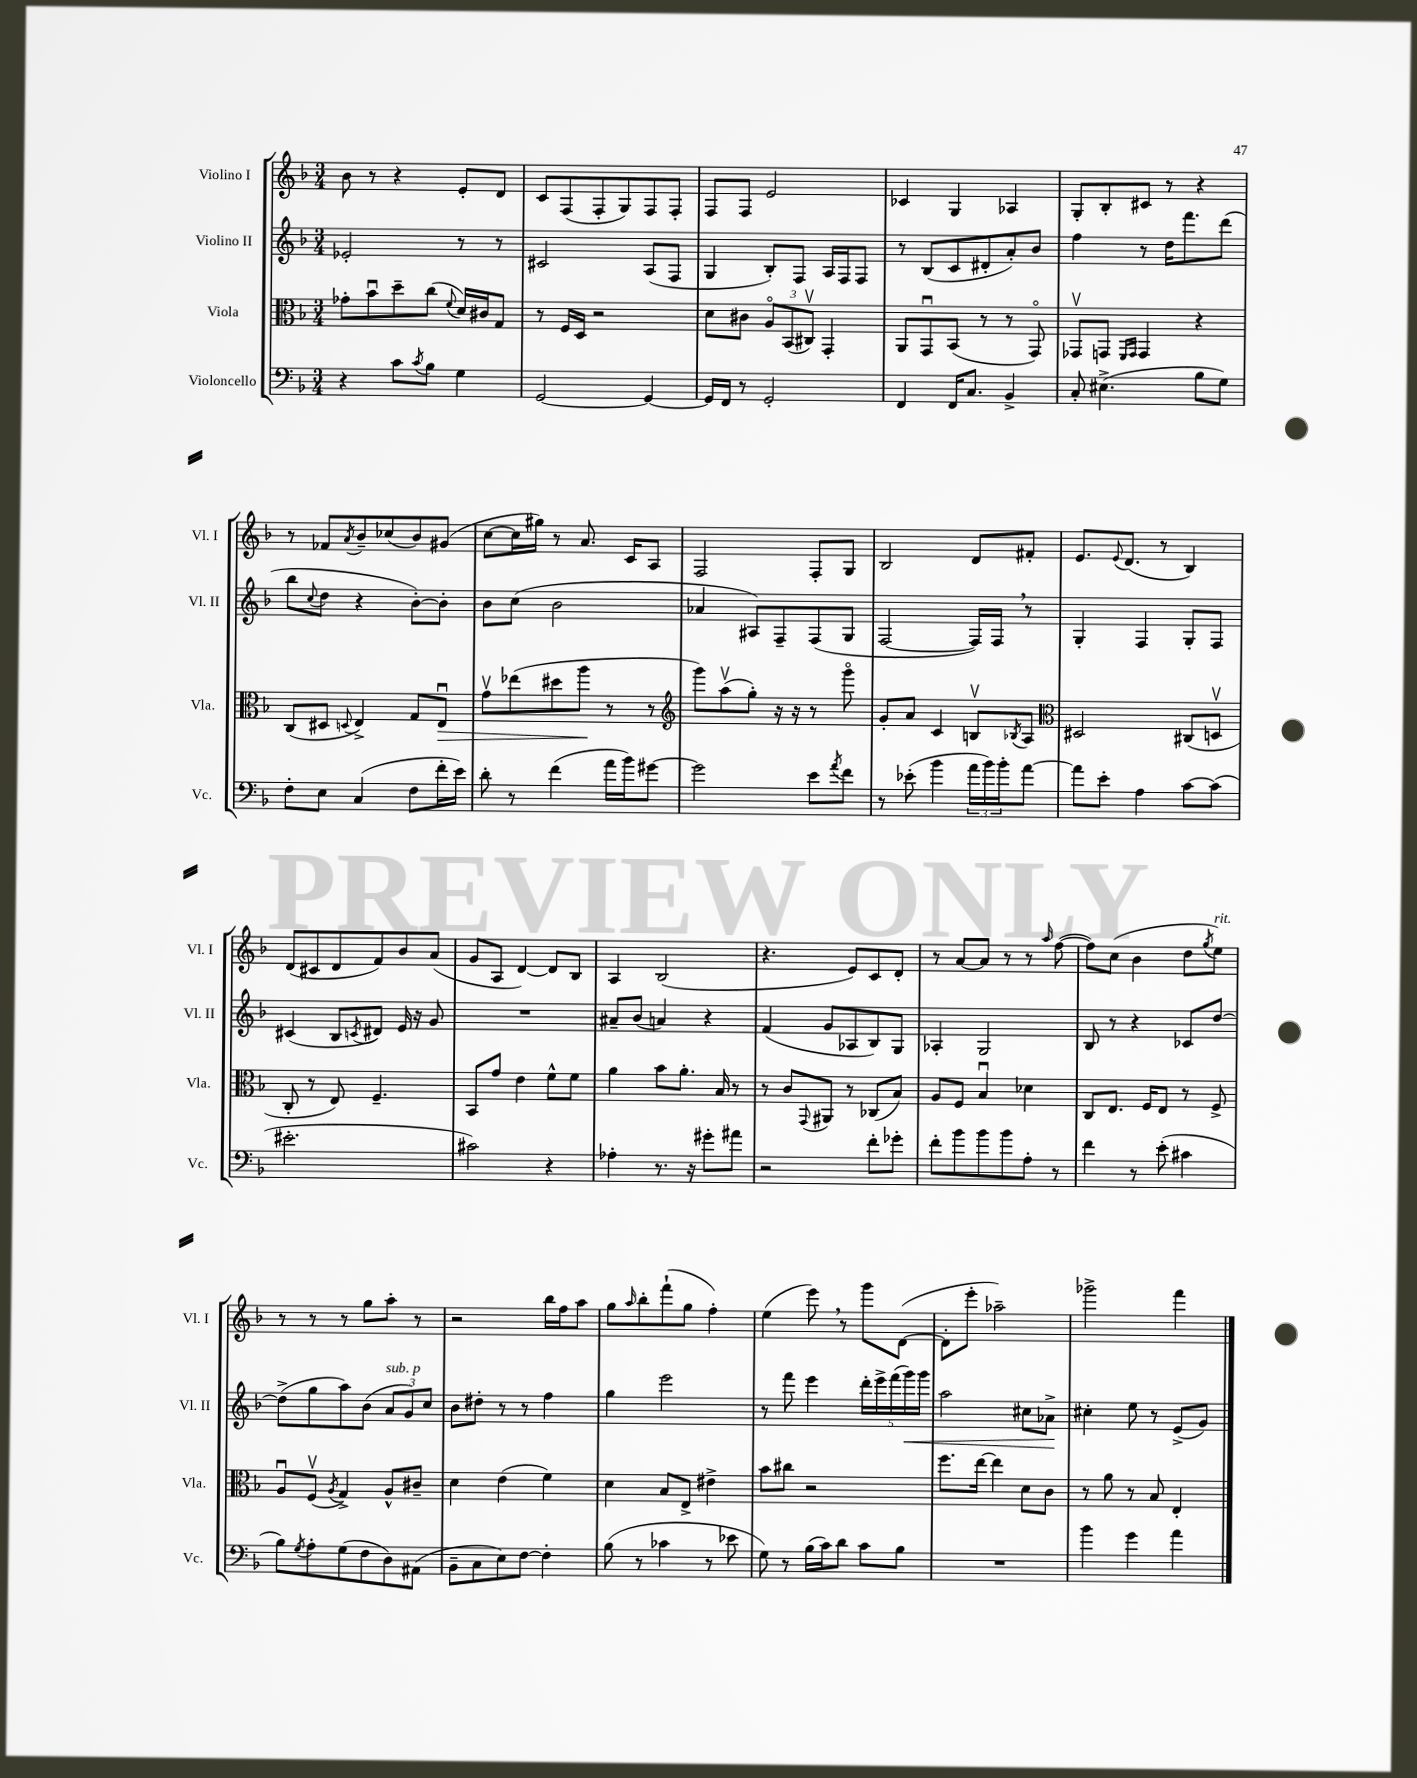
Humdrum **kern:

**kern	**kern	**dynam	**kern	**dynam	**kern
*part4	*part3	*part3	*part2	*part2	*part1
*staff4	*staff3	*staff3	*staff2	*staff2	*staff1
*I"Violoncello	*I"Viola	*	*I"Violino II	*	*I"Violino I
*I'Vc.	*I'Vla.	*	*I'Vl. II	*	*I'Vl. I
*clefF4	*clefC3	*	*clefG2	*	*clefG2
*k[b-]	*k[b-]	*	*k[b-]	*	*k[b-]
*M3/4	*M3/4	*	*M3/4	*	*M3/4
=7	=7	=7	=7	=7	=7
4r	8g-X'\L	.	2e-X'/	.	8b-\
.	8b-u\	.	.	.	8r
8c\L	8dd~\	.	.	.	4r
8qc/	.	.	.	.	.
8B-\J	(8cc\J	.	.	.	.
.	8qqf/	.	.	.	.
4G\	16d/LL)	.	8r	.	8e'/L
.	16c#X/J	.	.	.	.
.	8G/J	.	8r	.	8d/J
=8	=8	=8	=8	=8	=8
[2GG/	8r	.	2c#X/	.	8c/L
.	16F/LL	.	.	.	(8F/
.	16D/JJ	.	.	.	.
.	2r	.	.	.	8F'/
.	.	.	.	.	8G/)
4GG/_	.	.	(8A/L	.	8F/
.	.	.	8F/J	.	8F'/J
=9	=9	=9	=9	=9	=9
16GG/LL]	8d\L	.	4G/	.	8F/L
16FF/JJ	.	.	.	.	.
8r	8c#X\J	.	.	.	8F/J
2GG'/	12A/L	.	8B-'/L)	.	2e/
.	(12BB-/	.	.	.	.
.	.	.	8F/J	.	.
.	12C#Xv/J)	.	.	.	.
.	4GG'/	.	16A/LL	.	.
.	.	.	16F/J	.	.
.	.	.	8F/J	.	.
=10	=10	=10	=10	=10	=10
4FF/	8AA/L	.	8r	.	4c-X/
.	8GGu/	.	(8B-/L	.	.
16FF/KL	(8BB-/J	.	8c/	.	4G/
8.C/J	.	.	.	.	.
.	8r	.	8d#X'/	.	.
4BB-^/	8r	.	8a'/)	.	4A-X/
.	8GG/)	.	8b-/J	.	.
=11	=11	=11	=11	=11	=11
8C'/	8GG-Xv/L	.	4ff\	.	8G'/L
(4.E#X^\	8GGn/J	.	.	.	8B-'/
.	16qqFF/LL	.	.	.	.
.	16qqGG/JJ	.	.	.	.
.	4GG/	.	8r	.	8c#X/J
.	.	.	16dd\KL	.	8r
.	.	.	8.fff\	.	.
8B-\L	4r	.	.	.	4r
8G\J)	.	.	(8ddd\J	.	.
!!LO:LB:g=z
=12	=12	=12	=12	=12	=12
8F'\L	(8C/L	.	8bb-\L	.	8r
.	.	.	8qqcc/	.	.
8E\J	8D#X/J	.	8dd\J	.	8f-X/L
.	8qqDn/	.	.	.	8qa/
(4C/	4E^/)	.	4r	.	8b-~/
.	.	.	.	.	(8cc-X/
8F\L	8G/L	.	[8b-'\L)	.	8b-/)
!	!	!LO:HP:b	!	!	!
16f'\L	8Eu/J	>	8b-'\J]	.	(8g#X/J
16e\JJ)	.	.	.	.	.
=13	=13	=13	=13	=13	=13
8d'\	8gv\L	.	8b-\L	.	[8cc\L
8r	(8ee-X\	.	(8cc\J	.	16cc\L]
.	.	.	.	.	16gg#X\JJ)
(4f\	8dd#X\	.	2b-\	.	8r
.	8aa\J	.	.	.	8.a/
16a\LL	8r	]	.	.	.
16b-\J)	.	.	.	.	16c/KL
[8g#X\J	8r	.	.	.	8A/J
=14	=14	=14	=14	=14	=14
*	*clefG2	*	*	*	*
2g#\]	8ggg\L)	.	4a-X/	.	2F/
.	(8aav\	.	.	.	.
.	8gg'\J)	.	8A#X/L)	.	.
.	16r	.	8F~/	.	.
.	16r	.	.	.	.
8e\L	8r	.	(8F/	.	8F'/L
8qa/	.	.	.	.	.
8f\J	8ggg\	.	8G/J	.	8G/J
=15	=15	=15	=15	=15	=15
8r	8g'/L	.	[2F/	.	2B-/
(8e-X'\	8a/J	.	.	.	.
4b-\	4c/	.	.	.	.
24a\LL	8Bnv/L	.	16F/LL])	.	8d/L
24b-\)	.	.	.	.	.
.	.	.	16F,/JJ	.	.
24b-'\J	.	.	.	.	.
.	8qB-X/	.	.	.	.
[8a\J	8A/J	.	8r	.	8f#X'/J
=16	=16	=16	=16	=16	=16
*	*clefC3	*	*	*	*
8a\L]	2D#X/	.	4G'/	.	8.e/L
8e'\J	.	.	.	.	.
.	.	.	.	.	8qqe/
.	.	.	.	.	(8.d/J
4A\	.	.	4F/	.	.
.	.	.	.	.	8r
[8c\L	(8C#X/L	.	8G'/L	.	4B-/)
(8c\J]	8Dnv/J	.	8F/J	.	.
!!LO:LB:g=z
=17	=17	=17	=17	=17	=17
2.e#X'\	8C'/	.	(4c#X/	.	(8d/L
.	8r	.	.	.	8c#X/
.	8E/)	.	8B-/L	.	8d/
.	.	.	8qcn/	.	.
.	4.F~/	.	8d#X/J)	.	8f/)
.	.	.	16e/	.	8b-/
.	.	.	16r	.	.
.	.	.	8g/	.	(8a/J
=18	=18	=18	=18	=18	=18
2c#X\)	8BB-/L	.	2.r	.	8g/L
.	8g/J	.	.	.	8A/J
.	4e\	.	.	.	[4d/)
4r	8f^^\L	.	.	.	8d/L]
.	8f\J	.	.	.	8B-/J
=19	=19	=19	=19	=19	=19
4A-X'\	4a\	.	8a#X~/L	.	4A/
.	.	.	(8b-/J	.	.
8.r	8b-\L	.	4an/)	.	(2B-/
.	8.a'\J	.	.	.	.
16r	.	.	.	.	.
8g#X'\L	.	.	4r	.	.
.	16B-/	.	.	.	.
8a#X\J	8r	.	.	.	.
=20	=20	=20	=20	=20	=20
2r	8r	.	(4f/	.	4.r
.	8c/L	.	.	.	.
.	8qqGG/	.	.	.	.
.	8AA#X/J	.	8g/L	.	.
.	8r	.	8A-X/	.	8e/L)
8f'\L	(8C-X/L	.	8B-/)	.	8c/
8g-X'\J	8B-/J)	.	8G/J	.	8d'/J
=21	=21	=21	=21	=21	=21
8f'\L	8A/L	.	4A-X'/	.	8r
8b-\	8F/J	.	.	.	[8a/L
8b-\	4B-u/	.	2G/	.	8a/J]
8b-\	.	.	.	.	8r
8A'\J	4d-X\	.	.	.	8r
.	.	.	.	.	16qqaa/
8r	.	.	.	.	([8ff\
=22	=22	=22	=22	=22	=22
4f\	8C/L	.	8B-/	.	8ff\L])
.	8.E/J	.	8r	.	(8cc\J
8r	.	.	4r	.	4b-\
.	16F/KL	.	.	.	.
(8e'\	8E/J	.	.	.	.
4c#X\	8r	.	8c-X/L	.	8dd\L
.	.	.	.	.	8qgg/
!	!	!	!	!	!LO:TX:a:i:t=rit.
.	8F^/	.	[8dd/J	.	8ee\J)
!!LO:LB:g=z
=23	=23	=23	=23	=23	=23
8B-\L)	8Au/L	.	(8dd^\L]	.	8r
8qG/	.	.	.	.	.
8A'\	(8Fv/J	.	8gg\	.	8r
.	8qA/	.	.	.	.
(8G\	4G^/)	.	8aa\)	.	8r
8F\	.	.	(8b-\J	.	8gg\L
!	!	!	!LO:TX:a:i:t=sub. p	!	!
8D\)	8A^^/L	.	12a/L	.	8aa'\J
.	.	.	12g/)	.	.
(8AA#X\J	8c#X~/J	.	.	.	8r
.	.	.	12cc/J	.	.
=24	=24	=24	=24	=24	=24
8BB-~\L	4d\	.	8b-\L	.	2r
8C\	.	.	8dd#X'\J	.	.
8E\)	(4e\	.	8r	.	.
[8F\J	.	.	8r	.	.
4F'\]	4f\)	.	4ff\	.	16bb-\LL
.	.	.	.	.	16ff\J
.	.	.	.	.	8aa\J
=25	=25	=25	=25	=25	=25
(8B-\	4d\	.	4gg\	.	8gg\L
.	.	.	.	.	16qqaa/
8r	.	.	.	.	8bb-'\
4c-X\	8B-/L	.	2eee\	.	(8fff`\
.	8E^/J	.	.	.	8gg\J
8r	4e#X^\	.	.	.	4ff'\)
8e-X\	.	.	.	.	.
=26	=26	=26	=26	=26	=26
8G\)	8b-\L	.	8r	.	(4ee\
8r	8cc#X\J	.	8fff\	.	.
(16B-\LL	2r	.	4eee\	.	8eee,\)
16c\J)	.	.	.	.	.
8d\J	.	.	.	.	8r
8c\L	.	.	20ddd'\LL	.	8ggg\L
.	.	.	20eee^\	.	.
.	.	.	(20fff\	.	.
8B-\J	.	.	.	.	([8d\J
!	!	!	!	!LO:HP:b	!
.	.	.	20ggg\)	<	.
.	.	.	20ggg\JJ	.	.
=27	=27	=27	=27	=27	=27
2.r	8.ff\L	.	2aa\	.	8d'\L]
.	.	.	.	.	8eee'\J
.	[16ee\Jk	.	.	.	.
.	4ee\]	.	.	.	2aa-X~\)
.	8d\L	.	8cc#X\L	.	.
.	8c\J	.	8a-X^\J	.	.
.	.	.	.	[	.
=28	=28	=28	=28	=28	=28
4b-\	8r	.	4cc#X'\	.	2ggg-X^\
.	8a\	.	.	.	.
4g\	8r	.	8ee\	.	.
.	8B-/	.	8r	.	.
4a\	4E'/	.	(8e^/L	.	4fff\
.	.	.	8g/J)	.	.
==	==	==	==	==	==
*-	*-	*-	*-	*-	*-
